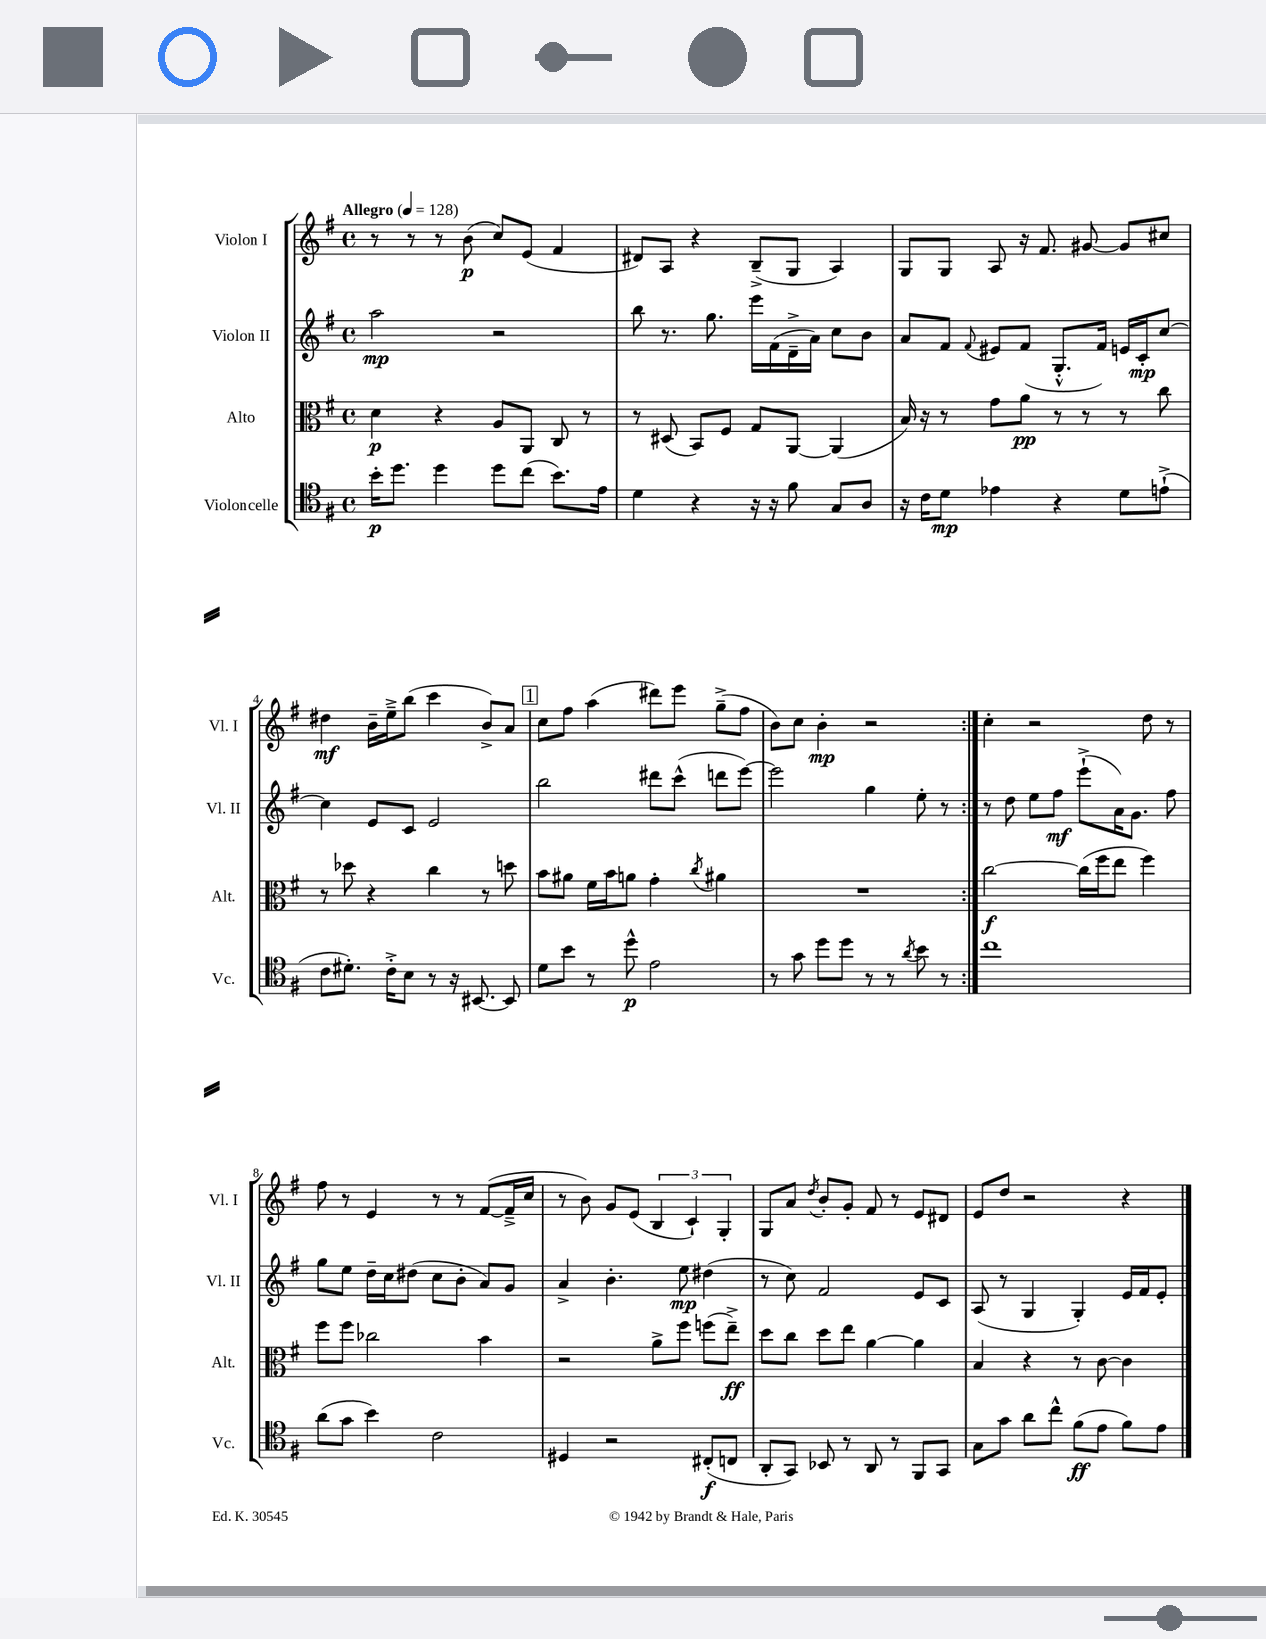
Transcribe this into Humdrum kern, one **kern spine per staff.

**kern	**kern	**kern	**kern
*staff4	*staff3	*staff2	*staff1
*clefC4	*clefC3	*clefG2	*clefG2
*k[f#]	*k[f#]	*k[f#]	*k[f#]
*M4/4	*M4/4	*M4/4	*M4/4
*met(c)	*met(c)	*met(c)	*met(c)
*MM128	*MM128	*MM128	*MM128
16b'	4d	2aa	8r
8.dd	.	.	.
.	.	.	8r
4dd	4r	.	8r
.	.	.	(8b
8dd	8A	2r	8cc)
(8cc	8AA	.	(8e
8.b)	8C	.	4f#
.	8r	.	.
16e	.	.	.
=	=	=	=
4d	8r	8bb	8d#)
.	(8D#	8.r	8A
4r	8BB)	.	4r
.	.	8.gg	.
.	8F#	.	.
16r	8G	16eee	(8B~^
16r	.	(16f#	.
8f#	[8AA	16d~^	8G
.	.	16a)	.
8G	(4AA]	8cc	4A)
8A	.	8b	.
=	=	=	=
16r	16B)	8a	8G
16c	16r	.	.
8d	8r	8f#	8G
.	.	8qqf#	.
4e-	8g	8e#	8A
.	8a	(8f#	16r
.	.	.	8.f#
4r	8r	8.G'^^	.
.	8r	.	[8g#
.	.	16f#)	.
8d	8r	16e	8g#]
.	.	16c'	.
(8e`^	8cc	[8cc	8cc#
=	=	=	=
8c	8r	4cc]	4dd#
8.d#')	8dd-	.	.
.	4r	8e	16b~
16c'^	.	.	16ee~^
8B	.	8c	(8bb
8r	4cc	2e	4ccc
16r	.	.	.
[8.BB#	.	.	.
.	8r	.	8b^)
8BB#]	8dd	.	8a
=	=	=	=
8d	8b	2bb	8cc
8b	8a#	.	8ff#
8r	16f#	.	(4aa
.	16b	.	.
8dd^^	8a	.	.
2e	4g'	8ddd#	8ddd#)
.	.	(8ccc^^	8eee
.	8qcc	.	.
.	4a#	8ddd	(8gg~^
.	.	[8eee)	8ff#
=	=	=	=
8r	1r	2eee]	8b)
8g	.	.	8cc
8dd	.	.	4b'
8dd	.	.	.
8r	.	4gg	2r
8r	.	.	.
8qa	.	.	.
8b	.	8ee'	.
8r	.	8r	.
=:|!	=:|!	=:|!	=:|!
1cc	[2cc	8r	4cc'
.	.	8dd	.
.	.	8ee	2r
.	.	8ff#	.
.	(16cc]	(8eee`^	.
.	16ff#	.	.
.	8ee	16a)	.
.	.	8.g	.
.	4ff#)	.	8dd
.	.	8ff#	8r
=	=	=	=
(8a	8ff#	8gg	8ff#
8g	8ff#	8ee	8r
4b)	2cc-	16dd~	4e
.	.	16cc	.
.	.	(8dd#	.
2c	.	8cc	8r
.	.	8b'	8r
.	4b	8a)	([8f#
.	.	8g	16f#~^]
.	.	.	16cc
=	=	=	=
4D#	2r	4a^	8r
.	.	.	8b)
2r	.	4.b'	8g
.	.	.	(8e
.	8a^	.	6B
.	8ff#	8ee	.
.	.	.	6c`)
(8C#'	(8ff	(4dd#	.
.	.	.	6G'
8C	8ee~^)	.	.
=	=	=	=
8AA'	8dd	8r	8G
8GG)	8cc	8cc)	8a
.	.	.	8qdd
8BB-	8dd	2f#	8b'
8r	8ee	.	8g'
8AA	[4a	.	8f#
8r	.	.	8r
8FF#	4a]	8e	8e
8GG	.	8c	8d#
=	=	=	=
8G	4B	(8A	8e
8g	.	8r	8dd
8a	4r	4G	2r
8cc^^	.	.	.
(8f#	8r	4G')	.
8e	[8c	.	.
8f#)	4c]	16e	4r
.	.	16f#	.
8e	.	8e'	.
==	==	==	==
*-	*-	*-	*-
